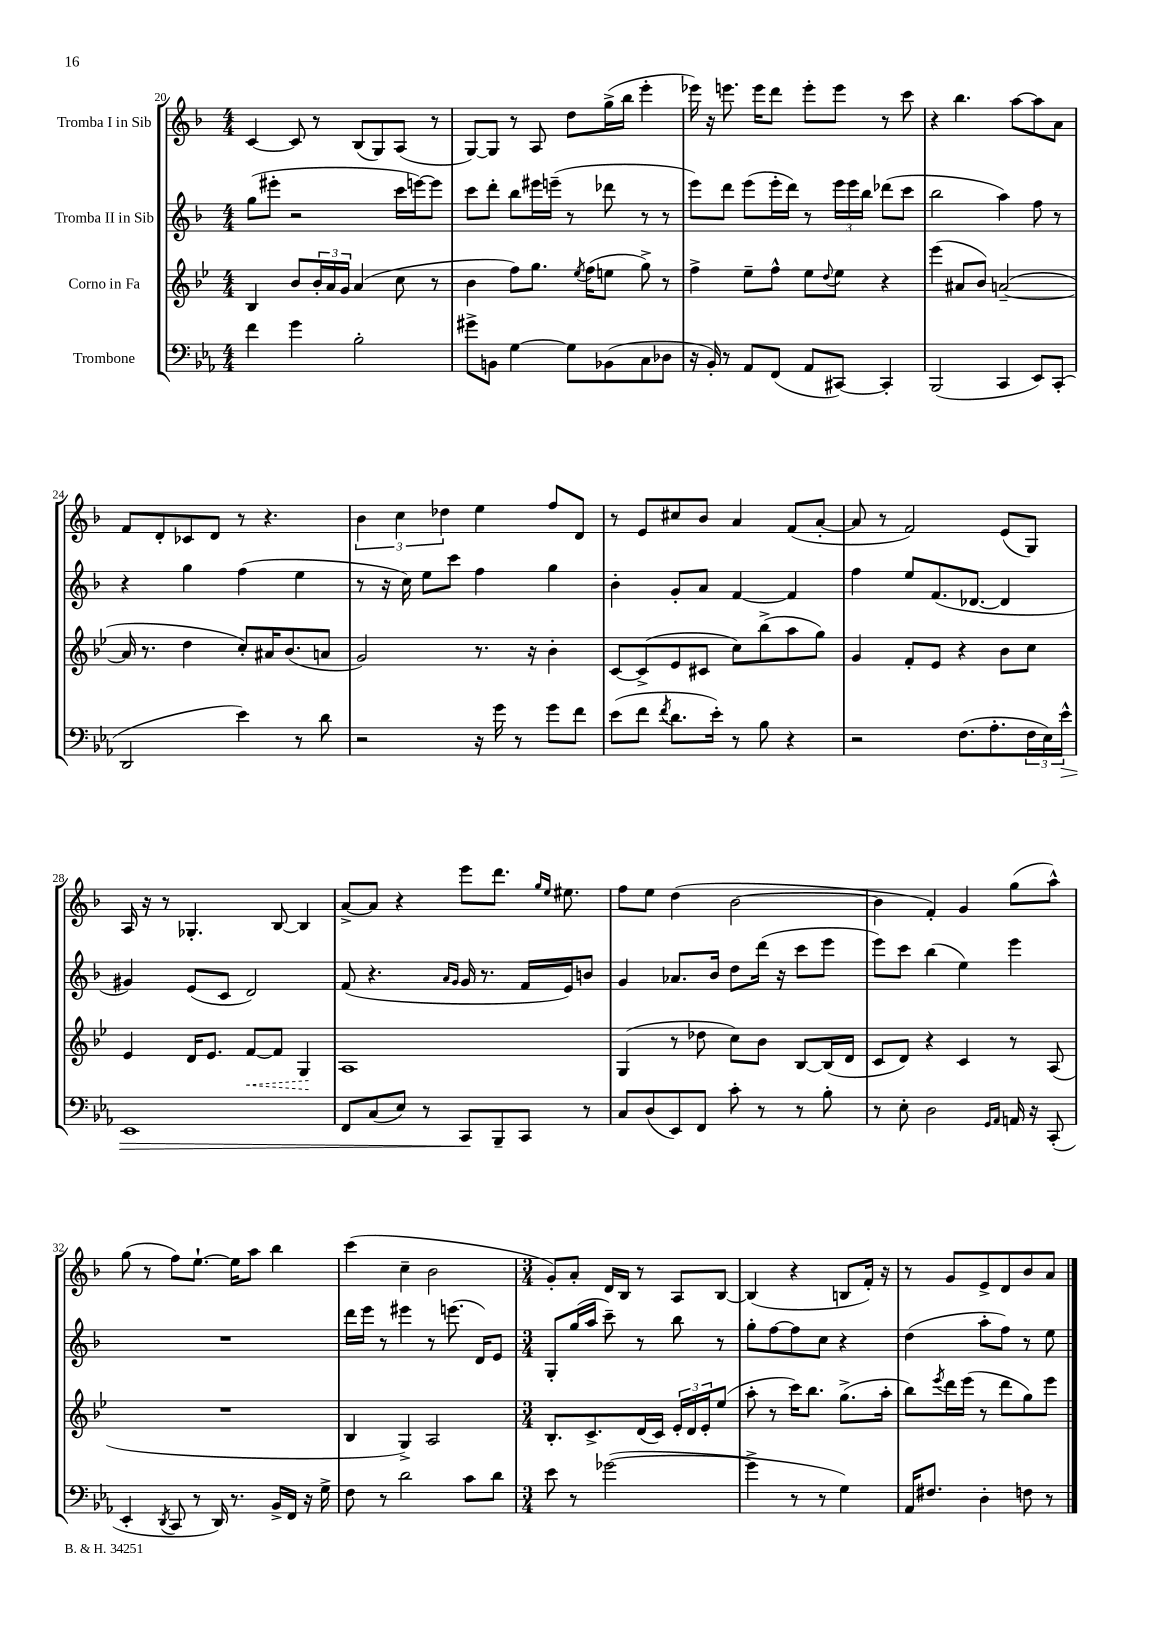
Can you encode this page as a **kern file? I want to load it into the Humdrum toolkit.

**kern	**kern	**kern	**kern
*staff4	*staff3	*staff2	*staff1
*clefF4	*clefG2	*clefG2	*clefG2
*k[b-e-a-]	*k[b-e-]	*k[b-]	*k[b-]
*M4/4	*M4/4	*M4/4	*M4/4
4f\	4B-/	(8gg\L	[4c/
.	.	8eee#'\J	.
4g\	8b-/L	2r	8c/]
.	24b-'/L	.	8r
.	24a/	.	.
.	24g/JJ	.	.
2B-'\	(4a/	.	(8B-/L
.	.	.	8G/)
.	8cc\	16ccc\LL	(8A/J
.	.	[16eee\J)	.
.	8r	8eee\]J	8r
=	=	=	=
8g#^\L	4b-\	8ccc\L	[8G/L)
8BB\J	.	8ddd'\J	8G/]J
[4G\	8ff\L)	8bb-\L	8r
.	8.gg\J	16eee#\L	8A/
.	.	(16eee~\JJ	.
8G\]L	.	8r	8dd\L
.	8qee-/	.	.
.	(16ff\LK	.	.
(8BB-\	8ee\J	8ddd-\	(16gg^\L
.	.	.	16bb-\JJ
8C\	8gg^\)	8r	4eee'\
8D-\J	8r	8r	.
=	=	=	=
16r	4ff^\	8eee\L)	16eee-\)
16BB-'/)	.	.	16r
8r	.	8ddd\J	8.eee\
8AA-/L	8ee-~\L	(8eee\L	.
.	.	.	16eee\LK
(8FF/J	8ff^^\J	16eee'\L	8ddd\J
.	.	16ddd\JJ)	.
8AA-/L	8ee-\L	8r	8eee'\L
.	8qqdd/	.	.
[8CC#/J)	8ee-\J	24eee\LL	8eee\J
.	.	24eee\	.
.	.	24bb-\JJ	.
4CC#'/]	4r	(8ddd-\L	8r
.	.	8ccc\J	8ccc\
=	=	=	=
(2BBB-/	(4eee-\	2bb-\	4r
.	8a#/L	.	4.bb-\
.	8b-/J)	.	.
4CC/	([2a~/	4aa\)	.
.	.	.	[8aa\L
8EE-/L)	.	8ff\	8aa\]
(8CC'/J	.	8r	8a\J
=	=	=	=
2DD/	16a/]	4r	8f/L
.	8.r	.	.
.	.	.	8d'/
.	4dd\	4gg\	8c-/
.	.	.	8d/J
4e-\)	8cc'/L)	(4ff\	8r
.	16a#/K	.	4.r
.	(8.b-/	.	.
8r	.	4ee\	.
8d\	8a/J	.	.
=	=	=	=
2r	2g/)	8r	6b-\
.	.	16r	.
.	.	.	6cc\
.	.	16cc\)	.
.	.	8ee\L	.
.	.	.	6dd-\
.	.	8ccc\J	.
16r	8.r	4ff\	4ee\
16g\	.	.	.
8r	.	.	.
.	16r	.	.
8g\L	4b-'\	4gg\	8ff/L
8f\J	.	.	8d/J
=	=	=	=
(8e-\L	[8c/L	4b-'\	8r
8f\J	(8c^/]	.	8e/L
8qf/	.	.	.
8.d\L	8e-/	8g'/L	8cc#/
.	8c#/J	8a/J	8b-/J
16e-'\Jk)	.	.	.
8r	8cc\L)	[4f/	4a/
8B-\	(8bb-^\	.	.
4r	8aa\	4f/]	(8f/L
.	8gg\J)	.	[8a'/J
=	=	=	=
2r	4g/	4ff\	8a/]
.	.	.	8r
.	8f'/L	8ee/L	2f/)
.	8e-/J	(8.f/	.
(8.F\L	4r	.	.
.	.	[8.d-/J	.
8.A-'\	.	.	.
.	8b-\L	4d-/]	(8e/L
24F\L	8cc\J	.	8G/J)
24E-\)	.	.	.
24e-^^\JJ	.	.	.
=	=	=	=
1EE-	4e-/	4g#/)	16A/
.	.	.	16r
.	.	.	8r
.	16d/LK	(8e/L	4.G-'/
.	8.e-/J	.	.
.	.	8c/J	.
.	[8f/L	2d/)	.
.	8f/]J	.	[8B-/
.	4G/	.	4B-/]
=	=	=	=
8FF/L	1A	(8f/	[8a^/L
(8C/	.	4.r	8a/]J
8E-/J)	.	.	4r
8r	.	.	.
.	.	16qqa/LL	.
.	.	16qqg/JJ	.
8CC/L	.	16g/	8eee\L
.	.	8.r	.
8BBB-~/	.	.	8.ddd\J
8CC/J	.	16f/LL	.
.	.	.	16qqgg/LL
.	.	.	16qqee/JJ
.	.	16e/J)	8.ee#\
8r	.	8b/J	.
=	=	=	=
8C/L	(4G/	4g/	8ff\L
(8D/	.	.	8ee\J
8EE-/)	8r	8.a-/L	(4dd\
8FF/J	8dd-\	.	.
.	.	16b-/Jk	.
8c'\	8cc\L)	8dd\L	[2b-\
8r	8b-\J	(16ddd\Jk	.
.	.	16r	.
8r	[8B-/L	8ccc\L	.
8B-'\	(16B-/]L	8eee\J	.
.	16d/JJ	.	.
=	=	=	=
8r	8c/L	8eee\L)	4b-\]
8E-'\	8d/J)	8ccc\J	.
2D\	4r	(4bb-\	4f'/)
.	4c/	4ee\)	4g/
16qqGG/LL	.	.	.
16qqAA-/JJ	.	.	.
16AA/	8r	4eee\	(8gg\L
16r	.	.	.
(8CC'/	(8A/	.	8aa^^\J)
=	=	=	=
4EE-'/	1r	1r	(8gg\
.	.	.	8r
8qDD/	.	.	.
8CC/	.	.	8ff\L)
8r	.	.	[8.ee`\J
16DD/)	.	.	.
8.r	.	.	16ee\]LK
.	.	.	8aa\J
16BB-^/LL	.	.	4bb-\
16FF/JJ	.	.	.
16r	.	.	.
16G^\	.	.	.
=	=	=	=
8F\	4B-/	16ddd\LL	(4ccc\
.	.	16eee\JJ	.
8r	.	8r	.
2d\	4G^/)	4eee#\	4cc~\
.	2A/	8r	2b-\
.	.	(8.eee\	.
8c\L	.	.	.
.	.	16d/LK)	.
8d\J	.	8e/J	.
=	=	=	=
*M3/4	*M3/4	*M3/4	*M3/4
8e-\	8.B-'/L	8G'/L	8g'/L)
8r	.	(16gg/L	8a'/J
.	8.c^/	16aa/JJ	.
([2g-\	.	8ccc~\)	16d/LL
.	.	.	16B-/JJ
.	(16d/L	8r	8r
.	16c/JJ)	.	.
.	24e-'/LL	8bb-\	8A/L
.	24d/	.	.
.	24e-'/J	.	.
.	(8ee-/J	8r	[8B-/J
=	=	=	=
4g-^\]	8aa'\	8gg'\L	(4B-/]
.	8r	[8ff\	.
8r	16ccc\LK)	8ff\]	4r
.	8.bb-\J	.	.
8r	.	8cc\J	.
4G\)	(8.gg^\L	4r	8B/L
.	.	.	16f'/Jk)
.	16aa'\Jk	.	16r
=	=	=	=
16AA-/LK	8bb-\L)	(4dd\	8r
8.F#/J	.	.	.
.	8qeee-/	.	.
.	16ddd\L	.	8g/L
.	(16eee-\JJ	.	.
4D'\	8r	8aa'\L	8e^/
.	8ddd\L	8ff\J)	8d/
8F\	8gg\)	8r	8b-/
8r	8eee-\J	8ee\	8a/J
==	==	==	==
*-	*-	*-	*-
